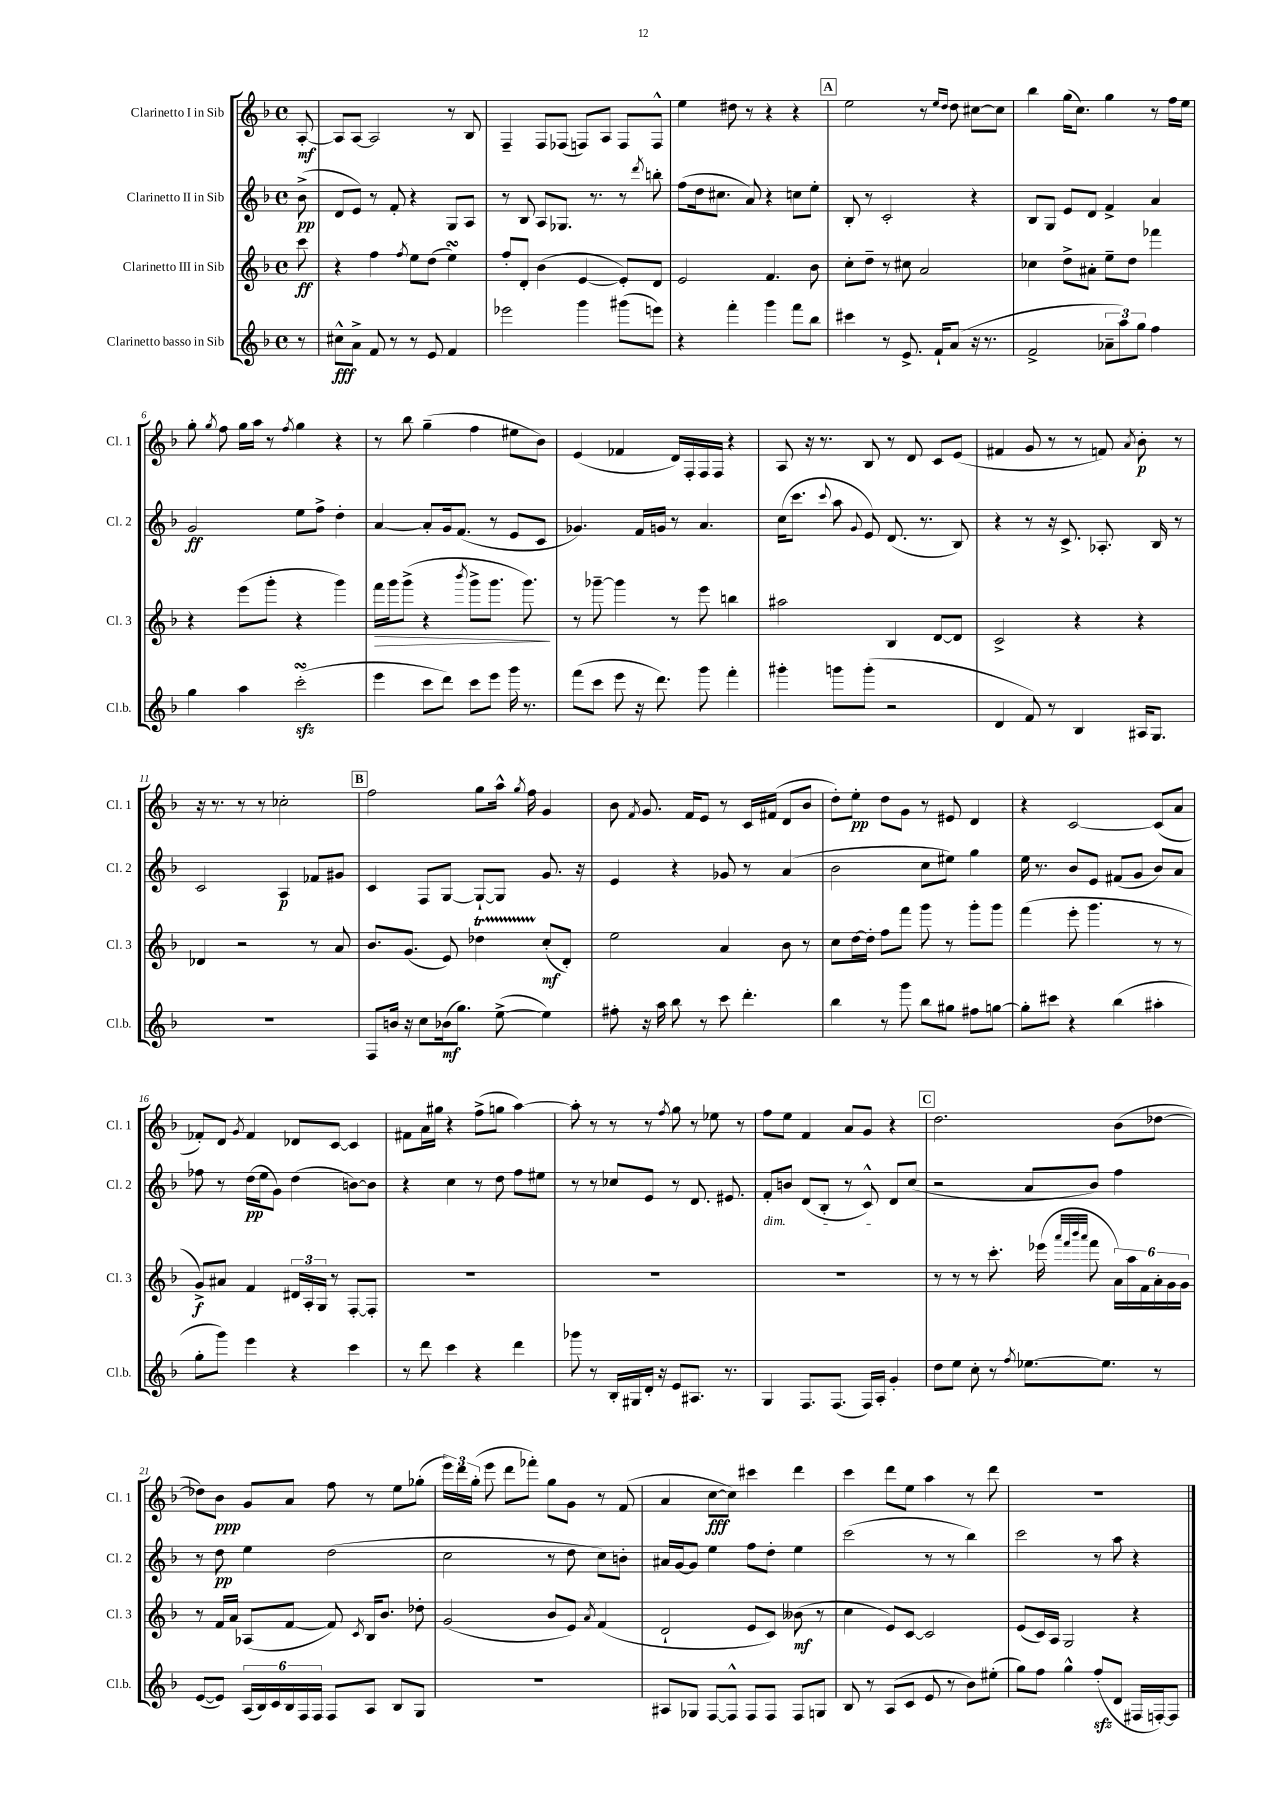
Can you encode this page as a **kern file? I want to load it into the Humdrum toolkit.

**kern	**kern	**kern	**kern
*staff4	*staff3	*staff2	*staff1
*clefG2	*clefG2	*clefG2	*clefG2
*k[b-]	*k[b-]	*k[b-]	*k[b-]
*M4/4	*M4/4	*M4/4	*M4/4
*met(c)	*met(c)	*met(c)	*met(c)
8r	8ccc	(8b-^	[8A'
=	=	=	=
8cc#^^	4r	8d	8A]
8a^	.	8e)	[8A
8f	4ff	8r	2A]
8r	.	8f'	.
.	8qff	.	.
8r	8ee	4r	.
8e	(8dd	.	.
4f	4ee)	8G	8r
.	.	8A	8B-
=	=	=	=
2eee-	8ff'	8r	4F~
.	8d'	8B-	.
.	(4b-	8A	8F
.	.	8.G-	(8F-
4ggg	[4e	.	8F)
.	.	8.r	.
.	.	.	8A
(8ggg#	8e'])	8r	8F
.	.	8qddd	.
8eee)	8d	8bb'	8F^^
=	=	=	=
4r	2e	(8ff	4ee
.	.	16dd	.
.	.	8.cc#	.
4fff'	.	.	8dd#
.	.	8a)	8r
4ggg	4.f	4r	4r
8fff	.	8cc	4r
8bb-	8b-	8ee'	.
=	=	=	=
4ccc#	8cc'	8B-'	2ee
.	8dd~	8r	.
8r	8r	2c'	.
8.e^	8cc#	.	.
.	2a	.	8r
16f`	.	.	.
.	.	.	16qqee
.	.	.	16qqdd
(8a	.	.	8dd
16r	.	4r	[8cc#
8.r	.	.	.
.	.	.	8cc#]
=	=	=	=
2f^	4cc-	8B-	4bb-
.	.	8G	.
.	8dd^	8e	(16gg
.	.	.	8.cc)
.	8a#'	8d	.
12a-~	8ee~	4f^	4gg
12aa)	.	.	.
.	8dd	.	.
12gg	.	.	.
4ff	4fff-	4a	8r
.	.	.	16ff
.	.	.	16ee
=	=	=	=
4gg	4r	2g	8gg'
.	.	.	8qgg
.	.	.	8ff
4aa	(8eee	.	16gg
.	.	.	16aa
.	8ggg'	.	8r
.	.	.	8qff
(2ccc'	4r	8ee	4gg
.	.	8ff^	.
.	4ggg)	4dd'	4r
=	=	=	=
4eee	16fff	[4a	8r
.	16ggg	.	.
.	(8ggg^	.	8bb-
8ccc	4r	8a']	(4gg~
8ddd)	.	16g	.
.	.	(8.f	.
.	8qbbb-	.	.
8ccc	8ggg^	.	4ff
8eee	8.ggg	8r	.
16ggg	.	8e	8ee#
8.r	8.ggg)	.	.
.	.	8c	8b-)
=	=	=	=
(8fff	8r	4.g-)	(4e
8ccc	[8ggg-~	.	.
8eee	4ggg-]	.	4f-
16r	.	16f	.
8.ddd)	.	16g	.
.	8r	8r	16d)
.	.	.	16F'
8ggg	8eee	4.a	16F
.	.	.	16F
4fff'	4bb	.	4r
=	=	=	=
4ggg#'	2aa#	(16cc	8A
.	.	8.ccc	.
.	.	.	16r
.	.	.	8.r
.	.	8qqccc	.
8ggg	.	8aa	.
.	.	8qqg	.
(8ggg'	.	8e)	8B-
2r	4B-	(8.d	8r
.	.	.	8d
.	.	8.r	.
.	[8d	.	8c
.	8d]	8B-)	(8e
=	=	=	=
4d	2c^	4r	4f#
8f)	.	8r	8g
8r	.	16r	8r
.	.	8.c^	.
4B-	4r	.	8r
.	.	8.A-'	8f)
.	.	.	8qa
16A#	4r	.	8b-'
8.G	.	16B-	.
.	.	8r	8r
=	=	=	=
1r	4d-	2c	16r
.	.	.	8.r
.	2r	.	8r
.	.	.	8r
.	.	4A	2cc-'
.	8r	8f-	.
.	8a	8g#	.
=	=	=	=
8F	8.b-	4c	2ff
16b	.	.	.
16r	(8.g	.	.
8cc	.	8F	.
(16b-	8e)	[8G	.
8.gg)	.	.	.
.	4dd-	8G`_	8gg
([8ee^	.	8G]	16aa^^
.	.	.	8qgg
.	.	.	16ff
4ee])	(8cc'	8.g	4g
.	8d')	.	.
.	.	16r	.
=	=	=	=
8ff#'	2ee	4e	8b-
.	.	.	8qf
16r	.	.	8.g
16aa	.	.	.
8bb-	.	4r	.
.	.	.	16f
8r	.	.	8e
8ccc	4a	8g-	8r
4.ddd'	.	8r	16c
.	.	.	(16f#
.	8b-	(4a	8d
.	8r	.	8b-
=	=	=	=
4bb-	8cc	2b-	8dd')
.	[16dd	.	8ee'
.	16dd']	.	.
8r	8ff	.	8dd
8ggg	8fff	.	8g
8bb-	8ggg	8cc	8r
8gg#	8r	8ee#)	8e#
8ff#	8ggg'	4gg	4d
[8gg	8ggg	.	.
=	=	=	=
8gg']	(4fff	16ee	4r
.	.	8.r	.
8ccc#	.	.	.
4r	8eee'	8b-	[2c
.	4.ggg	8e	.
(4bb-	.	(8f#	.
.	.	8g	.
4aa#'	8r	8b-)	(8c]
.	8r	8a	8a
=	=	=	=
8gg'	8g^)	8ff-	8f-')
8ggg)	8a#	8r	8d
.	.	.	8qg
4eee	4f	(16dd	4f-
.	.	16ee	.
.	.	8g)	.
4r	24d#	(4dd	8d-
.	24A'	.	.
.	24G	.	.
.	8r	.	[8c
4ccc	[8F'	[8b)	4c]
.	8F']	8b]	.
=	=	=	=
8r	1r	4r	8f#
8ddd	.	.	16a
.	.	.	16gg#
4ccc	.	4cc	4r
4r	.	8r	(8ff^
.	.	8dd	8gg
4ddd	.	8ff	[4aa)
.	.	8ee#	.
=	=	=	=
8ggg-	1r	8r	8aa']
8r	.	8r	8r
16B-'	.	8cc-	8r
16G#	.	.	.
16d'	.	8e	8r
16r	.	.	.
.	.	.	8qff
8e	.	8r	8gg
8.A#	.	8.d	8r
.	.	.	8ee-
8.r	.	8.e#	.
.	.	.	8r
=	=	=	=
4G	1r	8f'	8ff
.	.	8b	8ee
8.F	.	(8d	4f
.	.	8B-'	.
(8.F	.	.	.
.	.	8r	8a
16F)	.	8c^^)	8g
16A'	.	.	.
4g'	.	8d	4r
.	.	(8cc	.
=	=	=	=
8dd	8r	2r	2.dd
8ee	8r	.	.
8cc'	8r	.	.
8r	8.ccc'	.	.
8qff	.	.	.
[8.ee-	.	8a	.
.	(16eee-	.	.
.	32qqaaa	.	.
.	32qqfff	.	.
.	32qqbbb-	.	.
.	32qqaaa	.	.
.	8fff	8b-)	.
8.ee-]	.	.	.
.	24a)	4ff	(8b-
.	24aa	.	.
.	24f	.	.
8r	24a'	.	[8dd-
.	24g	.	.
.	24g	.	.
=	=	=	=
([8e	8r	8r	8dd-])
8e])	16f	8dd	8b-
.	16a	.	.
(24A	(8A-	4ee	8g
24B-)	.	.	.
24c	.	.	.
24B-	[8f	.	8a
24F	.	.	.
24F	.	.	.
8F	8f])	(2dd	8ff
.	8qc	.	.
8A	16B-	.	8r
.	8.b-	.	.
8B-	.	.	8ee
8G	8dd-'	.	(8gg-'
=	=	=	=
1r	(2g	2cc	24eee)
.	.	.	24ddd
.	.	.	(24gg'
.	.	.	8eee
.	.	.	8ddd
.	.	.	8fff-')
.	8b-	8r	8gg
.	8e)	8dd	8g
.	8qa	.	.
.	(4f	8cc)	8r
.	.	8b'	(8f
=	=	=	=
8A#	2d`	16a#	4a
.	.	[16g	.
8G-	.	8g]	.
[8F	.	4ee	[8cc
8F^^]	.	.	8cc])
8F	8e	8ff	4ccc#
8F	8c)	8dd'	.
8F	(8b--	4ee	4ddd
8G	8r	.	.
=	=	=	=
8B-	4cc	(2ccc	4ccc
8r	.	.	.
(8A	8e)	.	8ddd
8c	[8c	.	8ee
8e	2c]	8r	4aa
8r	.	8r	.
8b-)	.	4bb-)	8r
(8ee#'	.	.	8ddd
=	=	=	=
8gg)	(8e	2ccc	1r
8ff	16c)	.	.
.	16A	.	.
4gg^^	2G	.	.
(8ff'	.	8r	.
8d	.	8aa	.
16F#	4r	4r	.
[16F')	.	.	.
8F]	.	.	.
==	==	==	==
*-	*-	*-	*-
